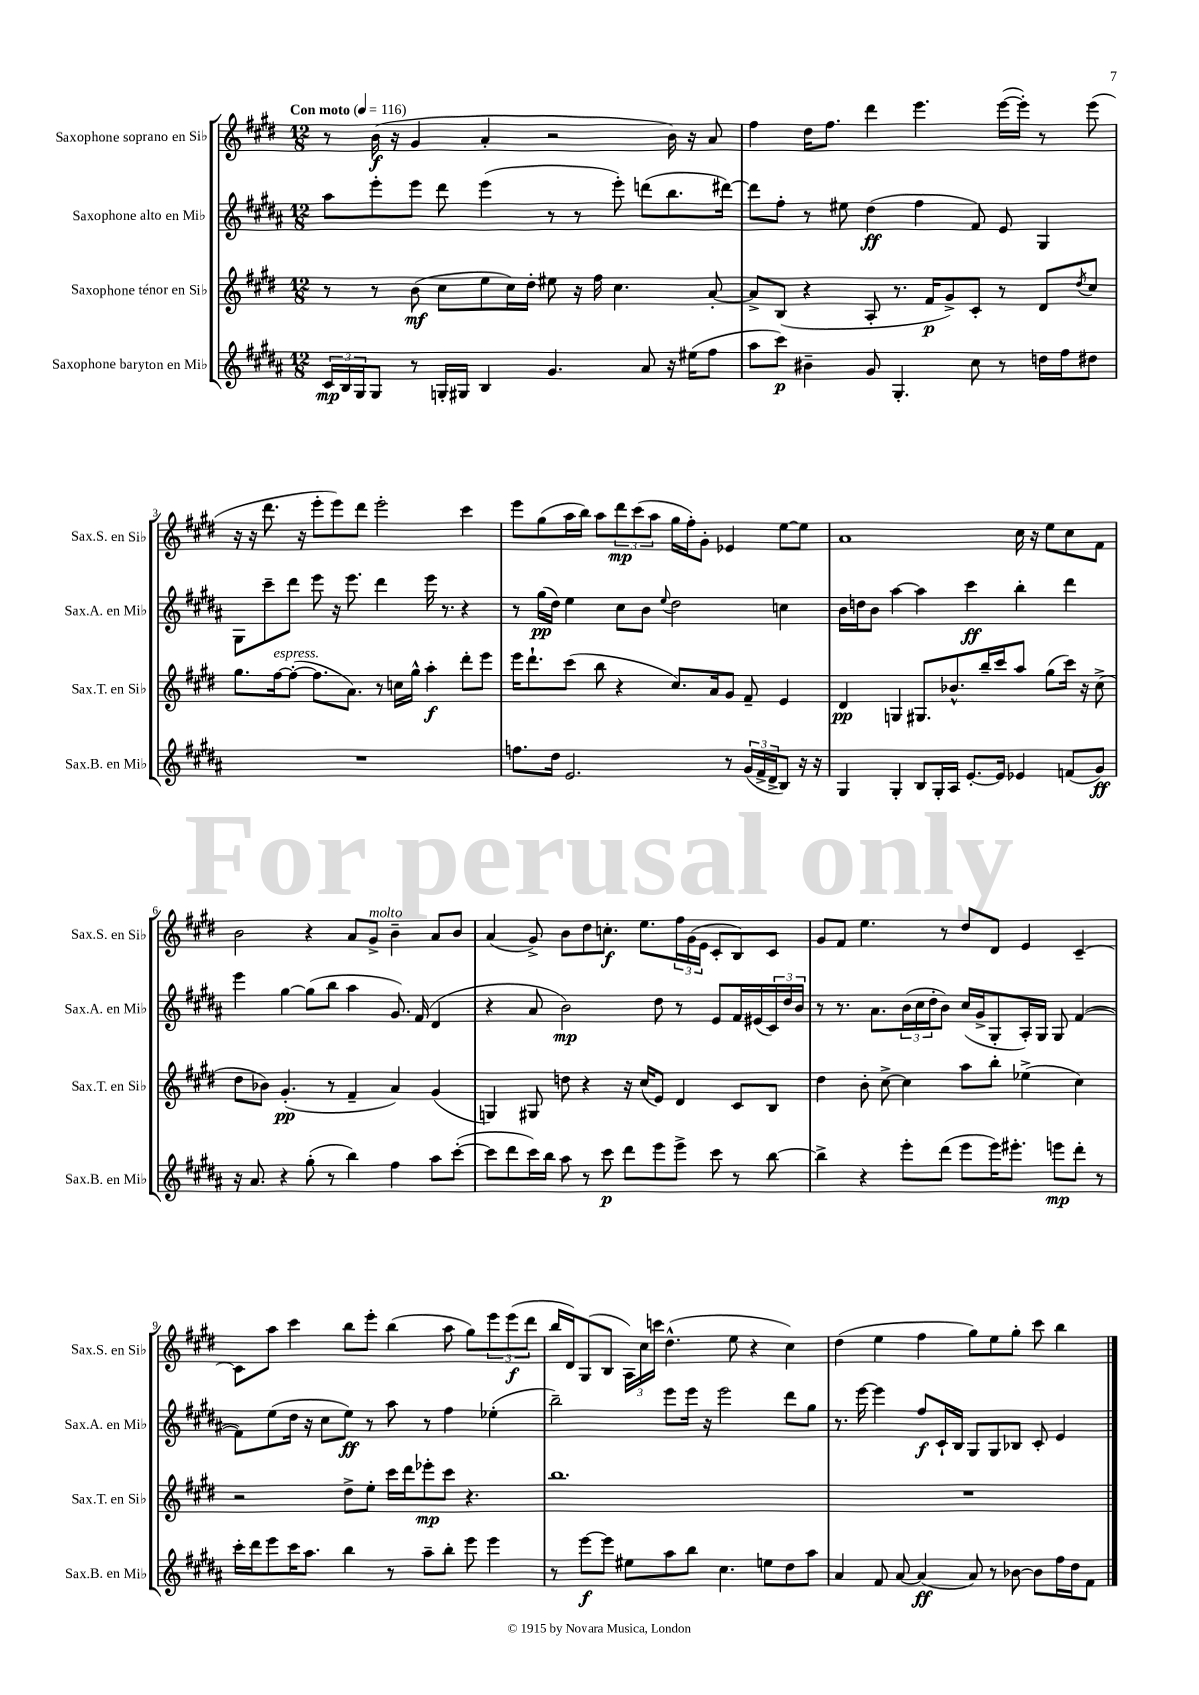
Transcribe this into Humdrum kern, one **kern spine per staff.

**kern	**kern	**kern	**kern
*staff4	*staff3	*staff2	*staff1
*clefG2	*clefG2	*clefG2	*clefG2
*k[f#c#g#d#a#]	*k[f#c#g#d#]	*k[f#c#g#d#a#]	*k[f#c#g#d#]
*M12/8	*M12/8	*M12/8	*M12/8
*MM116	*MM116	*MM116	*MM116
24c#	8r	8aa#	8r
24B	.	.	.
24G#	.	.	.
8G#	8r	8eee'	(16b
.	.	.	16r
8r	(8b	8eee	4g#
16G'	8cc#	8ddd#	.
16G#	.	.	.
4B	8ee	(4eee	4a'
.	16cc#)	.	.
.	16dd#'	.	.
4.g#	8ee#	8r	2r
.	16r	8r	.
.	16ff#	.	.
.	4.cc#	8eee')	.
8a#	.	(8ddd	.
16r	.	8.bb	16b)
(16ee#	.	.	16r
8ff#	[8a'	.	8a
.	.	[16ddd#)	.
=	=	=	=
8aa#	8a^]	8ddd#]	4ff#
8ccc#)	(8B	8ff#'	.
4b#~	4r	8r	16dd#
.	.	.	8.ff#
.	.	8ee#	.
8g#	8A'	(4dd#	4ddd#
4.G#'	8.r	.	.
.	.	4ff#	4.eee
.	16f#	.	.
.	8g#^)	.	.
8cc#	8c#'	8f#)	.
8r	8r	8e	([16eee
.	.	.	16eee'])
16dd	8d#	4G#	8r
16ff#	.	.	.
.	8qdd#	.	.
8dd#	8cc#	.	(8eee
=	=	=	=
1.r	8.gg#	8G#	16r
.	.	.	16r
.	.	8ccc#~	8.ddd#
.	[16ff#	.	.
.	(8ff#'_	8ddd#	.
.	.	.	16r
.	8.ff#]	8eee	8eee'
.	.	16r	8eee)
.	8.a)	8.eee	.
.	.	.	8ddd#
.	8r	4ddd#	2eee'
.	16cc	.	.
.	16gg#^^	.	.
.	4aa'	16eee	.
.	.	8.r	.
.	8ddd#'	4r	4ccc#
.	8eee	.	.
=	=	=	=
8.ff	16eee	8r	8eee
.	8.ddd#`	.	.
.	.	(16gg#	(8gg#
16dd#	.	16dd#)	.
2.e	(8ccc#	4ee	16aa
.	.	.	16bb)
.	8bb	.	8aa
.	4r	8cc#	12ddd#
.	.	.	(12ccc#
.	.	8b	.
.	.	.	12aa
.	.	8qqee	.
.	8.cc#)	2dd#	16gg#
.	.	.	16ff#')
.	.	.	8g#'
.	16a	.	.
8r	8g#	.	4e-
(24g#	8f#~	.	.
24f#^	.	.	.
24d#^	.	.	.
8B)	4e	4cc	[8ee
16r	.	.	8ee]
16r	.	.	.
=	=	=	=
4G#	4d#	16b	1a
.	.	16dd	.
.	.	8b	.
4G#'	4G	[4aa#	.
8B	8.G#	4aa#]	.
16G#'	.	.	.
16A#	8.b-^^	.	.
[8.e'	.	4ccc#	.
.	16bb~	.	.
16e]	16ccc#	.	.
4e-	8aa	4bb'	16cc#
.	.	.	16r
.	(8gg#	.	8ee
(8f	16ccc#)	4ddd#	8cc#
.	16r	.	.
8g#)	(8cc#^	.	8f#
=	=	=	=
16r	8dd#	4eee	2b
8.a#	.	.	.
.	8b-)	.	.
4r	(4.g#'	[4gg#	.
(8gg#'	.	(8gg#]	4r
8r	8r	8bb	.
4bb)	4f#~	4aa#	8a
.	.	.	8g#^
4ff#	4a)	8.g#)	4b~
.	.	(16f#	.
8aa#	(4g#	4d#	8a
([8ccc#'	.	.	8b
=	=	=	=
8ccc#]	4G)	4r	(4a
8ddd#	.	.	.
16ccc#)	8G#	8a#	8g#^)
16bb	.	.	.
8aa#	8dd	2b)	8b
8r	4r	.	8dd#
8ccc#	.	.	8.cc'
8ddd#	16r	.	.
.	(16cc#	.	8.ee
8eee	8e)	8dd#	.
8eee^	4d#	8r	24ff#
.	.	.	(24g#
.	.	.	24e
8ccc#	.	8e	8c#'
8r	8c#	16f#	8B)
.	.	(16e#	.
[8bb	8B	24c#)	8c#
.	.	24dd#	.
.	.	24b	.
=	=	=	=
4bb^]	4dd#	8r	8g#
.	.	8.r	8f#
4r	8b'	.	4.ee
.	.	8.a#	.
.	[8cc#^	.	.
8eee'	4cc#]	(24b	.
.	.	24cc#	.
.	.	24dd#'	.
(8ddd#	.	8b)	8r
8eee	8aa	(16cc#	8dd#
.	.	16g#^	.
16eee)	8bb'	8G#'	8d#
8.eee#'	.	.	.
.	(4ee-^	16A#')	4e
.	.	16G#	.
8eee	.	8G#	.
8ddd#'	4cc#)	([4f#	[4c#~
8r	.	.	.
=	=	=	=
16ccc#'	2r	8f#])	8c#]
16ddd#	.	.	.
8eee	.	(8ee	8aa
16ccc#	.	16dd#	4ccc#
8.aa#	.	16r	.
.	.	8cc#	.
4bb	8dd#^	8ee)	8bb
.	8ee'	8r	8eee'
8r	16ccc#	8aa#	(4bb
.	16ddd#	.	.
8aa#~	8eee-'	8r	.
8bb'	8ccc#	4ff#	8aa
8eee	4.r	.	8gg#)
4eee	.	(4ee-'	12eee
.	.	.	(12eee
.	.	.	12ddd#
=	=	=	=
8r	1.bb	2bb~)	16bb
.	.	.	16d#)
[8eee	.	.	(8G#
8eee]	.	.	8B
8ee#	.	.	24A)
.	.	.	24cc#
.	.	.	24ccc
8aa#	.	8eee	(4.dd#^^
8bb	.	16eee	.
.	.	16r	.
4.cc#	.	2eee	.
.	.	.	8ee
.	.	.	4r
8ee	.	.	.
8dd#	.	8ddd#	4cc#)
8aa#	.	8gg#	.
=	=	=	=
4a#	1.r	8.r	(4dd#
.	.	[16eee	.
8f#	.	4eee]	4ee
[8a#	.	.	.
(4a#]	.	8ff#	4ff#
.	.	16c#`	.
.	.	16B	.
8a#)	.	8G#	8gg#)
8r	.	8G#	8ee
[8b-	.	8B-	8gg#'
8b-]	.	8c#'	8ccc#
16ff#	.	4e	4bb
16dd#	.	.	.
8f#	.	.	.
==	==	==	==
*-	*-	*-	*-
